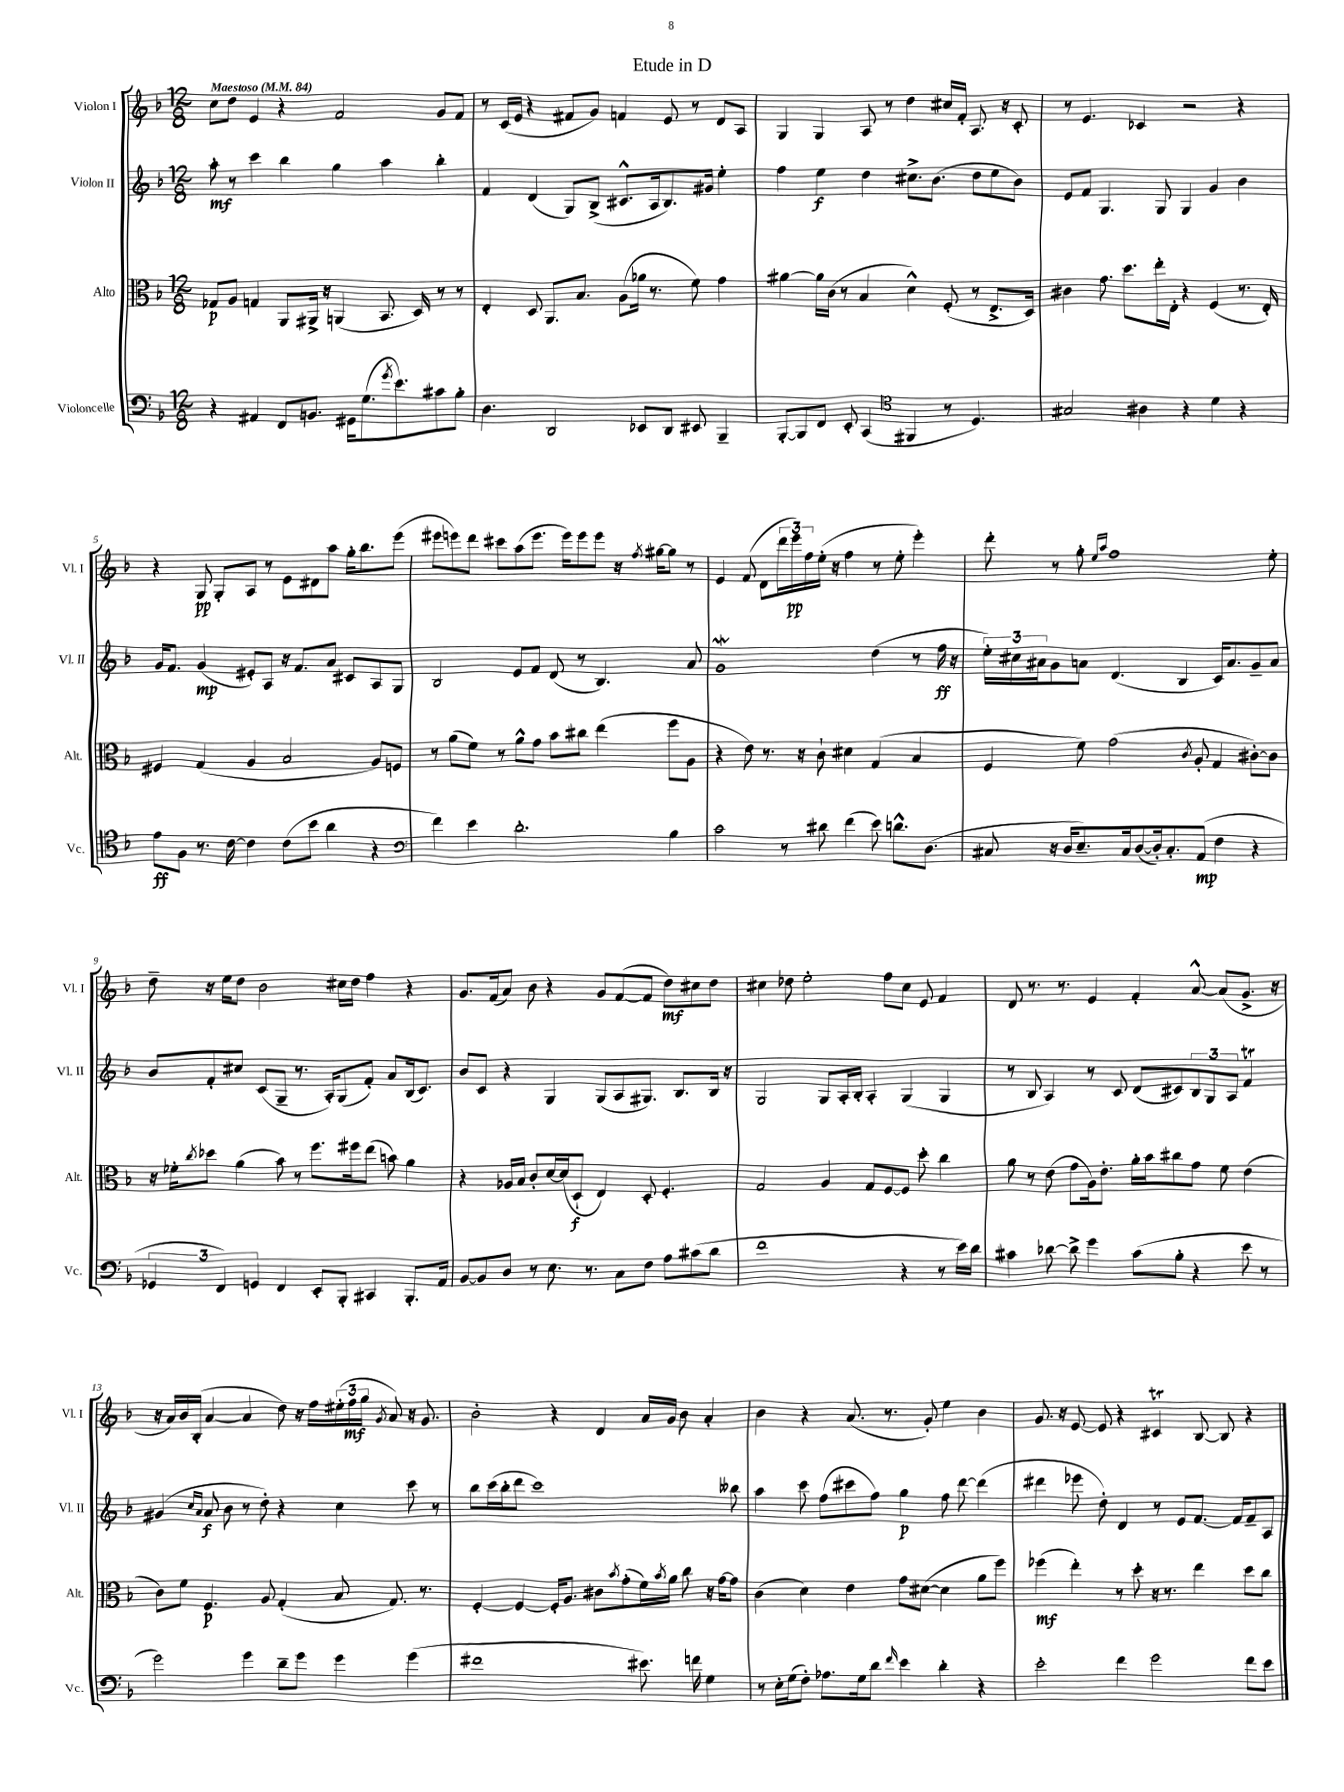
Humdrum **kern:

**kern	**kern	**kern	**kern
*staff4	*staff3	*staff2	*staff1
*clefF4	*clefC3	*clefG2	*clefG2
*k[b-]	*k[b-]	*k[b-]	*k[b-]
*M12/8	*M12/8	*M12/8	*M12/8
*MM84	*MM84	*MM84	*MM84
4r	8G-	8aa'	8cc
.	8A	8r	8dd
4AA#	4G	4ccc	4e
8FF	8AA	4bb-	4r
8.BB	16AA#^	.	.
.	16r	.	.
.	(4AA	4gg	2f
16GG#	.	.	.
(8.G	.	.	.
.	8.BB-	4aa	.
8qg	.	.	.
8.e)	.	.	.
.	16D)	.	.
8c#	8r	4bb-'	8g
8B-'	8r	.	8f
=	=	=	=
4.D	4E'	4f	8r
.	.	.	(16c
.	.	.	16e
.	8D	(4d	4r
2DD	8.AA	.	.
.	.	8G)	8f#
.	8.B-	.	.
.	.	(8B-^	8g)
.	(8A	8.c#^^	4f
8EE-	16a-	.	.
.	8.r	16A	.
8DD	.	8.B-)	8e
8EE#	8f)	.	8r
.	.	16g#	.
4BBB-~	4g	4ee'	8d
.	.	.	8A
=	=	=	=
[8BBB-'	[4a#	4ff	4G
8BBB-]	.	.	.
8FF	16a#]	4ee	4G
.	(16c	.	.
8EE'	8r	.	.
(4CC	4B-	4dd	8A
.	.	.	8r
*clefC4	*	*	*
4FF#	4d^^)	8.cc#^	4dd
.	.	(8.b-	.
8r	(8F'	.	16cc#
.	.	.	16f'
4.D)	8r	8dd	8.A
.	8.E^	8ee	.
.	.	.	16r
.	.	8b-)	8c'
.	16D)	.	.
=	=	=	=
2G#	4c#	8e	8r
.	.	8f	4.e
.	8.g	4.G	.
.	8.dd	.	.
4A#	.	.	4c-
.	16ee'	8G	.
.	16E'	.	.
4r	4r	4G	2r
4d	(4F	4g	.
4r	8.r	4b-	4r
.	16E')	.	.
=	=	=	=
8e	4F#	16g	4r
.	.	8.f	.
8F	.	.	.
8.r	(4G	(4g	8G
.	.	.	8G'
[16c	.	.	.
4c]	4A	8e#')	8A
.	.	8A	8r
(8c	2B-	16r	8e
.	.	8.f	.
8b-	.	.	8d#
4a	.	8a	8aa
.	.	8c#	16gg'
.	.	.	8.bb-
4r	8A)	8A	.
.	8F	8G	(8eee
=	=	=	=
*clefF4	*	*	*
4f)	8r	2B-	8eee#
.	(8a	.	8eee)
4e	8f)	.	8ddd
.	8r	.	8ccc#
2.d'	8a^^	8e	(8aa
.	8g	8f	8.eee
.	8b-	(8d	.
.	.	.	16eee)
.	8cc#	8r	8eee
.	(4ee	4.B-)	8eee
.	.	.	16r
.	.	.	8qff
.	.	.	[16gg#
4B-	8ff	.	8gg#]
.	8A	8a	8r
=	=	=	=
2c	4r	1g	4e
.	8e)	.	(8f
.	8.r	.	8d
8r	.	.	24ddd
.	.	.	24eee)
.	16r	.	.
.	.	.	24ff
8d#	8c`	.	(16ee'
.	.	.	16r
(4f	4d#	.	4ff
8e)	(4G	(4dd	8r
8.d^^	.	.	8ee'
.	4B-	8r	4eee')
(8.D	.	.	.
.	.	16ff	.
.	.	16r	.
=	=	=	=
8C#	4F	24ee')	8ddd'
.	.	24cc#	.
.	.	24a#	.
16r	.	8g	8r
16D	.	.	.
8.E~)	8f)	8a	8gg'
.	.	.	16qqee
.	.	.	16qqaa
.	(2g	(4.d	1ff
16C#	.	.	.
([8D	.	.	.
16D'])	.	.	.
8.C#'	.	.	.
.	.	4B-	.
.	8qc	.	.
(8AA	8A'	.	.
4F	4G	16c)	.
.	.	8.a	.
4r	[8c#')	8g~	.
.	8c#]	8a	8ee'
=	=	=	=
6GG-	16r	8b-	8dd~
.	16f-'	.	.
.	8qcc	.	.
.	8dd-	8f'	16r
6FF)	.	.	.
.	.	.	16ee
.	(4a	8cc#	8dd
6GG	.	.	.
.	.	(8c	2b-
4FF	8b-)	8G~	.
.	8r	8.r	.
8EE'	8.ff	.	.
.	.	16A')	.
8BBB-'	.	(8G	16cc#
.	16ff#	.	16dd
4CC#	(8ee	8f')	4ff
.	8b)	8a	.
8.BBB-'	4a	(16B-	4r
.	.	8.c)	.
16AA	.	.	.
=	=	=	=
[8BB-	4r	8b-	8.g
8BB-]	.	8c	.
.	.	.	(16f
8D	16A-	4r	8a)
.	16B-	.	.
8r	8c'	.	8b-
8.E	[16d	4G	4r
.	(16d]	.	.
.	8D`	.	.
8.r	.	.	.
.	4E)	(8G	8g
8C	.	8A	([8f
8F	8D'	8.G#)	8f]
8A	4.F'	.	8dd)
.	.	8.B-	.
(8c#	.	.	8cc#
8d	.	16B-	8dd
.	.	16r	.
=	=	=	=
1f	2G	2G	4cc#
.	.	.	8dd-
.	.	.	2ee'
.	4A	8G	.
.	.	16A'	.
.	.	16B-'	.
.	8G	4A'	.
.	[8F	.	8ff
4r	8F]	(4G	8cc#
.	8dd'	.	8e
8r	4cc	4G	4f
16e)	.	.	.
16d	.	.	.
=	=	=	=
4c#	8a	8r	8d
.	8r	8B-	8.r
[8d-	(8e	4A)	.
.	.	.	8.r
8d-^]	8g	.	.
4g	16A)	8r	4e
.	8.e'	.	.
.	.	8c	.
(8c#	16a'	(8d	4f'
.	16b-	.	.
8B-'	8cc#	8c#)	.
4r	8g	12B-	[8a^^
.	.	12G	.
.	8f	.	(8a]
.	.	12A	.
8e	(4e	4f	8.g^
8r	.	.	.
.	.	.	16r
=	=	=	=
2g)	8c)	(4g#	16r
.	.	.	16a)
.	8f	.	16b-
.	.	.	(16B-'
.	.	16qqcc	.
.	.	16qqa	.
.	4.F	8a	[4a
.	.	8b-	.
4g	.	8r	4a]
.	8A	8dd')	.
8d~	(4G'	4r	8dd)
8g	.	.	16r
.	.	.	16ff
4g	8B-	4cc	(24ee#'
.	.	.	24ff
.	.	.	24gg
.	.	.	8qg
.	8.G)	.	8a)
(4g	.	8ccc	16r
.	8.r	.	8.g
.	.	8r	.
=	=	=	=
1f#	[4F'	8bb-	2b-'
.	.	(16ccc	.
.	.	16bb-'	.
.	4F_	8ddd	.
.	.	1ccc)	.
.	16F']	.	4r
.	8.A	.	.
.	8c#	.	4d
.	8qb-	.	.
.	(8g'	.	.
8.e#)	16f)	.	16a
.	8qb-	.	.
.	16a	.	16g
.	8cc	.	8b-
16f	.	.	.
4G	16r	.	4a'
.	[16g	.	.
.	8g]	8bb--	.
=	=	=	=
8r	(4c	4aa	4b-
16E'	.	.	.
(16G	.	.	.
8F')	4d)	8ccc	4r
8.A-	.	(8ff	.
.	4e	8ccc#	(8.a
16G	.	.	.
8d	.	8ff)	.
.	.	.	8.r
16qqf	.	.	.
4e	8g	4gg	.
.	([8d#	.	8g')
4d'	4d#]	8ff	4ee
.	.	[8ddd	.
4r	8a	(4ddd]	4b-
.	8ff)	.	.
=	=	=	=
2e'	(4ff-	4ddd#	8.g
.	.	.	16r
.	4ee')	8eee-	[8e
.	.	8dd')	8e]
4f	8r	4d	4r
.	8dd'	.	.
2g	16r	8r	4c#
.	8.r	.	.
.	.	8e	.
.	4ee	[8.f	[8B-
.	.	.	8B-]
.	.	16f]	.
8f	8dd	8f~	4r
8e	8cc	8A	.
==	==	==	==
*-	*-	*-	*-
